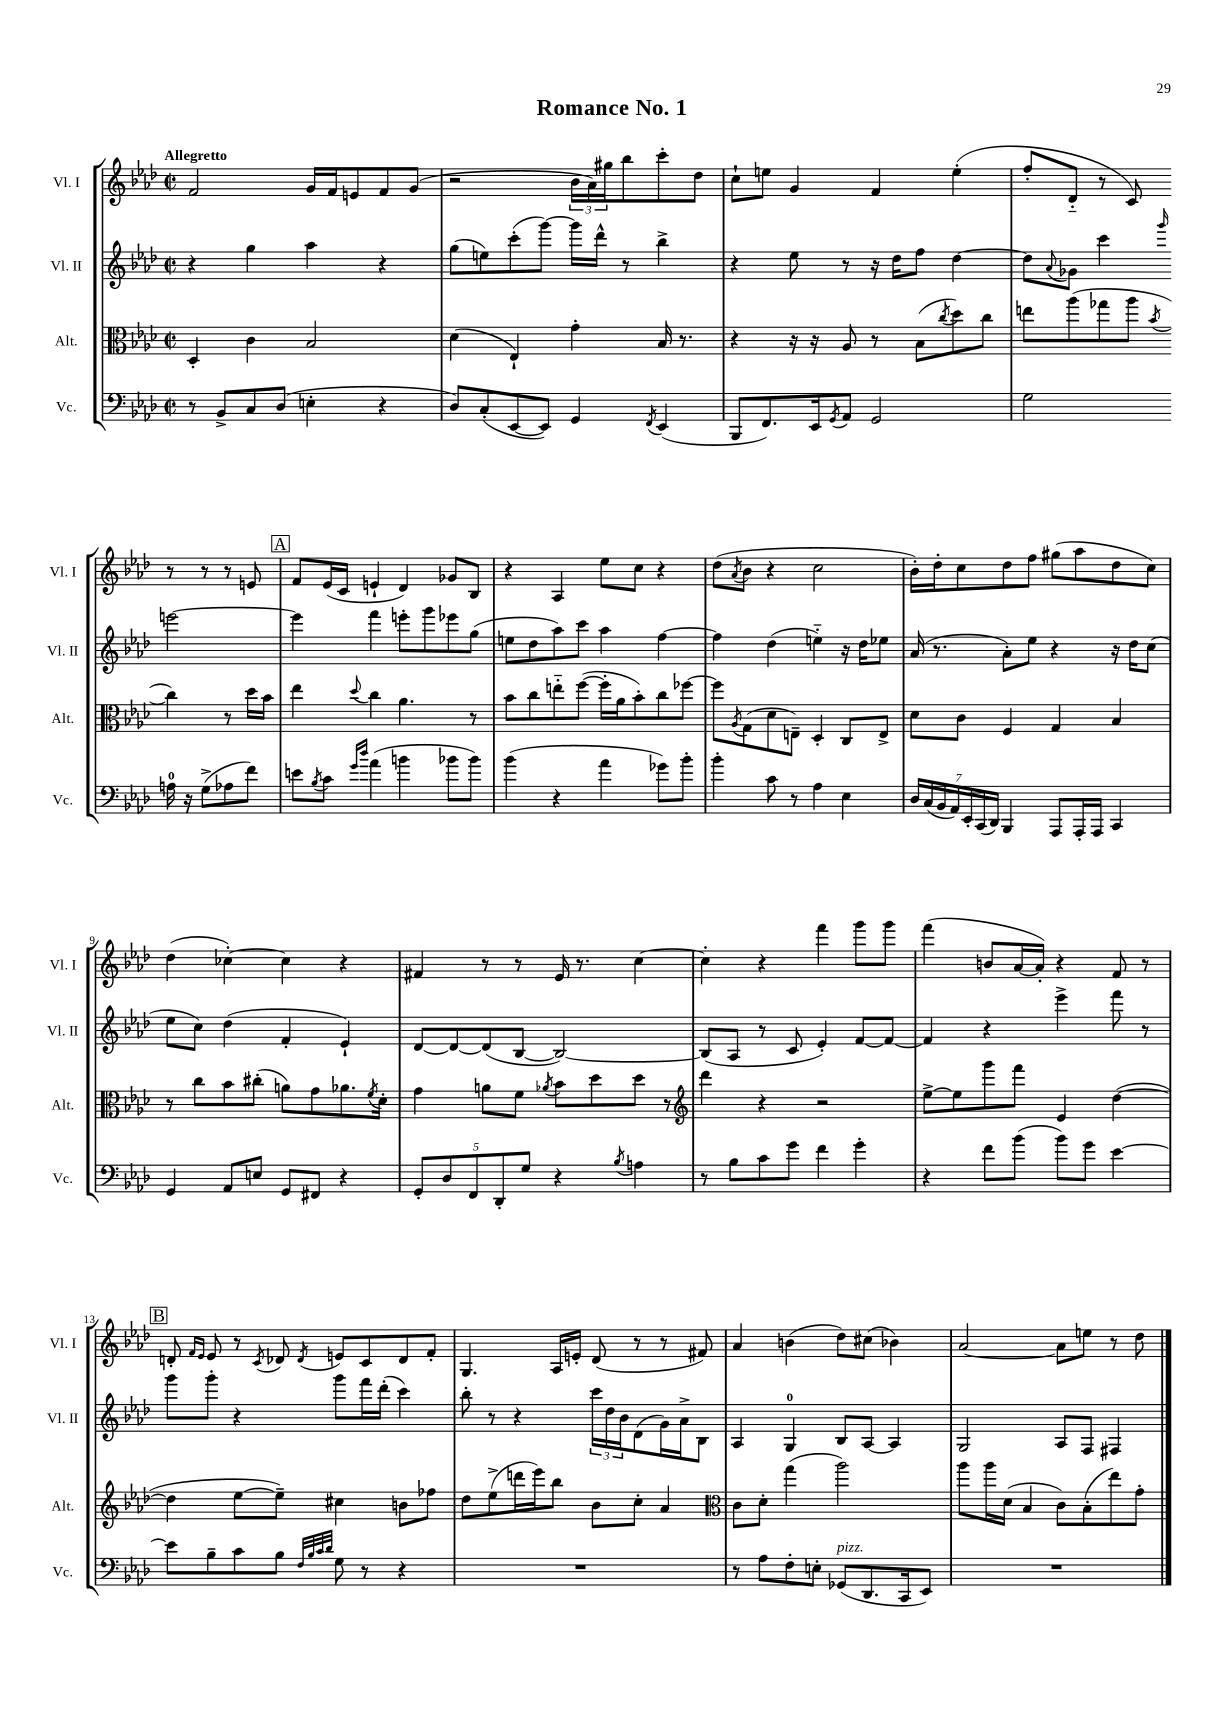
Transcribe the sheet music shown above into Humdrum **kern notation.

**kern	**kern	**kern	**kern
*staff4	*staff3	*staff2	*staff1
*clefF4	*clefC3	*clefG2	*clefG2
*k[b-e-a-d-]	*k[b-e-a-d-]	*k[b-e-a-d-]	*k[b-e-a-d-]
*M2/2	*M2/2	*M2/2	*M2/2
*met(c|)	*met(c|)	*met(c|)	*met(c|)
8r	4D-'/	4r	2f/
8BB-^/L	.	.	.
8C/	4c\	4gg\	.
(8D-/J	.	.	.
4E'\	2B-/	4aa-\	16g/LL
.	.	.	16f/J
.	.	.	8e/
4r	.	4r	8f/
.	.	.	(8g/J
=	=	=	=
8D-/L)	(4d-\	(8gg\L	2r
(8C'/	.	8ee\)	.
[8EE-/	4E-`/)	(8ccc'\	.
8EE-/]J)	.	[8ggg\J)	.
4GG/	4g'\	16ggg\]LL	24b-\LL
.	.	.	24a-\)
.	.	16ddd-^^\JJ	.
.	.	.	24gg#\J
.	.	8r	8bb-\
8qFF/	.	.	.
(4EE-/	16B-/	4bb-^\	8ccc'\
.	8.r	.	.
.	.	.	8dd-\J
=	=	=	=
8BBB-/L	4r	4r	8cc`\L
8.FF/)	.	.	8ee\J
.	16r	8ee-\	4g/
16EE-/k	16r	.	.
8qGG/	.	.	.
8AA-/J	8A-/	8r	.
2GG/	8r	16r	4f/
.	.	16dd-\LK	.
.	(8B-\L	8ff\J	.
.	8qcc/	.	.
.	8dd-\)	[4dd-\	(4ee'\
.	8cc\J	.	.
=	=	=	=
2G\	8ee\L	8dd-\]L	8ff'/L
.	.	8qqa-/	.
.	(8aa-\	8g-\J	8d-'~/J
.	8gg-\	4ccc\	8r
.	8aa-\J	.	8c/)
.	8qb-/	16qqggg/	.
16A\	4cc\)	[2eee\	8r
16r	.	.	.
(8G^\L	.	.	8r
8A-\	8r	.	8r
8f\J)	16dd-\LL	.	8e/
.	16b-\JJ	.	.
=	=	=	=
8e\L	4ee-\	4eee\]	8f/L
8qB-/	.	.	.
8c\J	.	.	(16e-/L
.	.	.	16c/JJ
16qqg/LL	.	.	.
16qqdd-/JJ	8qqdd-/	.	.
(4a-\	4cc\	4fff\	4e`/
4b\	4.a-\	8eee'\L	4d-/)
.	.	8ggg\	.
8b-\L	.	8eee-\	8g-/L
8b-\J)	8r	(8gg\J	8B-/J
=	=	=	=
(4b-\	8b-\L	8ee\L	4r
.	8cc\	8dd-\	.
4r	8ee'~\	8aa-\)	4A-/
.	([8ff\J	8ccc\J	.
4a-\	16ff'\]LL	4aa-\	8ee-\L
.	16a-\J	.	.
.	8b-'\)	.	8cc\J
8g-\L)	8cc\	[4ff\	4r
8b-'\J	[8ff-\J	.	.
=	=	=	=
4b-'\	8ff-\]L	4ff\]	(8dd-\L
.	8qA-/	.	8qa-/
.	(8G\	.	8b-\J
8c\	8d-\	(4dd-\	4r
8r	8E~\J)	.	.
4A-\	4D-'/	4ee'~\)	2cc\
4E-\	8C/L	16r	.
.	.	16dd-\LK	.
.	8E^/J	8ee-\J	.
=	=	=	=
28D-/LL	8d-\L	(16a-/	16b-'\LL)
(28C/	.	.	.
.	.	8.r	16dd-'\J
28BB-/	.	.	.
28AA-/)	.	.	.
.	8c\J	.	8cc\
28EE-'/	.	.	.
(28CC/	.	.	.
28DD-/JJ)	.	.	.
4BBB-/	4F/	8a-'\L)	8dd-\
.	.	8ee-\J	8ff\J
8AAA-/L	4G/	4r	(8gg#\L
16AAA-'/L	.	.	8aa-\
16AAA-/JJ	.	.	.
4CC/	4B-/	16r	8dd-\
.	.	16dd-\LK	.
.	.	(8cc\J	8cc\J)
=	=	=	=
4GG/	8r	8ee-\L	(4dd-\
.	8cc\L	8cc\J)	.
8AA-/L	8b-\	(4dd-\	[4cc-'\)
8E/J	(8cc#'\J	.	.
8GG/L	8a\L)	4f'/	4cc-\]
8FF#/J	8g\	.	.
4r	8.a-\	4e-`/)	4r
.	8qf/	.	.
.	16d-'\Jk	.	.
=	=	=	=
10GG'/L	4g\	[8d-/L	4f#/
10D-/	.	.	.
.	.	8d-/_	.
10FF/	.	.	.
.	8a\L	(8d-/]	8r
10DD-'/	.	.	.
.	8f\J	[8B-/J	8r
10G/J	.	.	.
.	8qa-/	.	.
4r	8b-\L	2B-/_)	16e-/
.	.	.	8.r
.	8dd-\	.	.
8qB-/	.	.	.
4A\	8dd-\J	.	[4cc\
.	8r	.	.
=	=	=	=
*	*clefG2	*	*
8r	4ddd-\	(8B-/]L	4cc'\]
8B-\L	.	8A-/J	.
8c\	4r	8r	4r
8g\J	.	8c/	.
4f\	2r	4e-'/)	4fff\
4g'\	.	[8f/L	8ggg\L
.	.	8f/_J	8ggg\J
=	=	=	=
4r	[8ee-^\L	4f/]	(4fff\
.	8ee-\]	.	.
8f\L	8ggg\	4r	8b/L
(8b-\J	8fff\J	.	[16a-/L
.	.	.	16a-'/]JJ)
8b-\L)	4e-/	4eee-^\	4r
8g\J	.	.	.
[4e-\	([4dd-\	8fff\	8f/
.	.	8r	8r
=	=	=	=
8e-\]L	4dd-\]	8ggg\L	8d'/
.	.	.	16qqf/LL
.	.	.	16qqe-/JJ
8B-~\	.	8ggg'\J	8e-/
8c\	[8ee-\L	4r	8r
.	.	.	8qc/
8B-\J	8ee-~\]J)	.	8d-/
32qqF/LLL	.	.	.
32qqB-/	.	.	.
32qqc/	.	.	.
32qqd-/JJJ	.	.	8qd-/
8G\	4cc#\	8ggg\L	8e/L
8r	.	16fff\L	8c/
.	.	(16ddd-'\JJ	.
4r	8b\L	4ccc\)	8d-/
.	8ff-\J	.	8f'/J
=	=	=	=
1r	8dd-\L	8bb-'\	4.G/
.	(8ee-^\	8r	.
.	16ddd\L	4r	.
.	16eee-\J)	.	.
.	8bb-\J	.	16A-/LL
.	.	.	16e'/JJ
.	8b-\L	24ccc\LL	(8d-/
.	.	24dd-\	.
.	.	24b-\J	.
.	8cc'\J	(8d-\	8r
.	4a-/	16g\L)	8r
.	.	16a-^\J	.
.	.	8B-\J	8f#/)
=	=	=	=
*	*clefC3	*	*
8r	8c\L	4A-/	4a-/
8A-\L	8d-'\J	.	.
8F'\	(4gg\	4G/	(4b\
8E'\J	.	.	.
(8GG-/L	2aa-\)	8B-/L	8dd-\L)
8.DD-/	.	[8A-/J	(8cc#\J
.	.	4A-/]	4b-\)
16CC/k	.	.	.
8EE-/J)	.	.	.
=	=	=	=
1r	8aa-\L	2G/	[2a-/
.	16aa-\L	.	.
.	(16d-\JJ	.	.
.	4B-/	.	.
.	8c\L)	8A-/L	8a-\]L
.	(8B-'\	8F/J	8ee\J
.	8ee-\)	4F#/	8r
.	8g'\J	.	8dd-\
==	==	==	==
*-	*-	*-	*-
